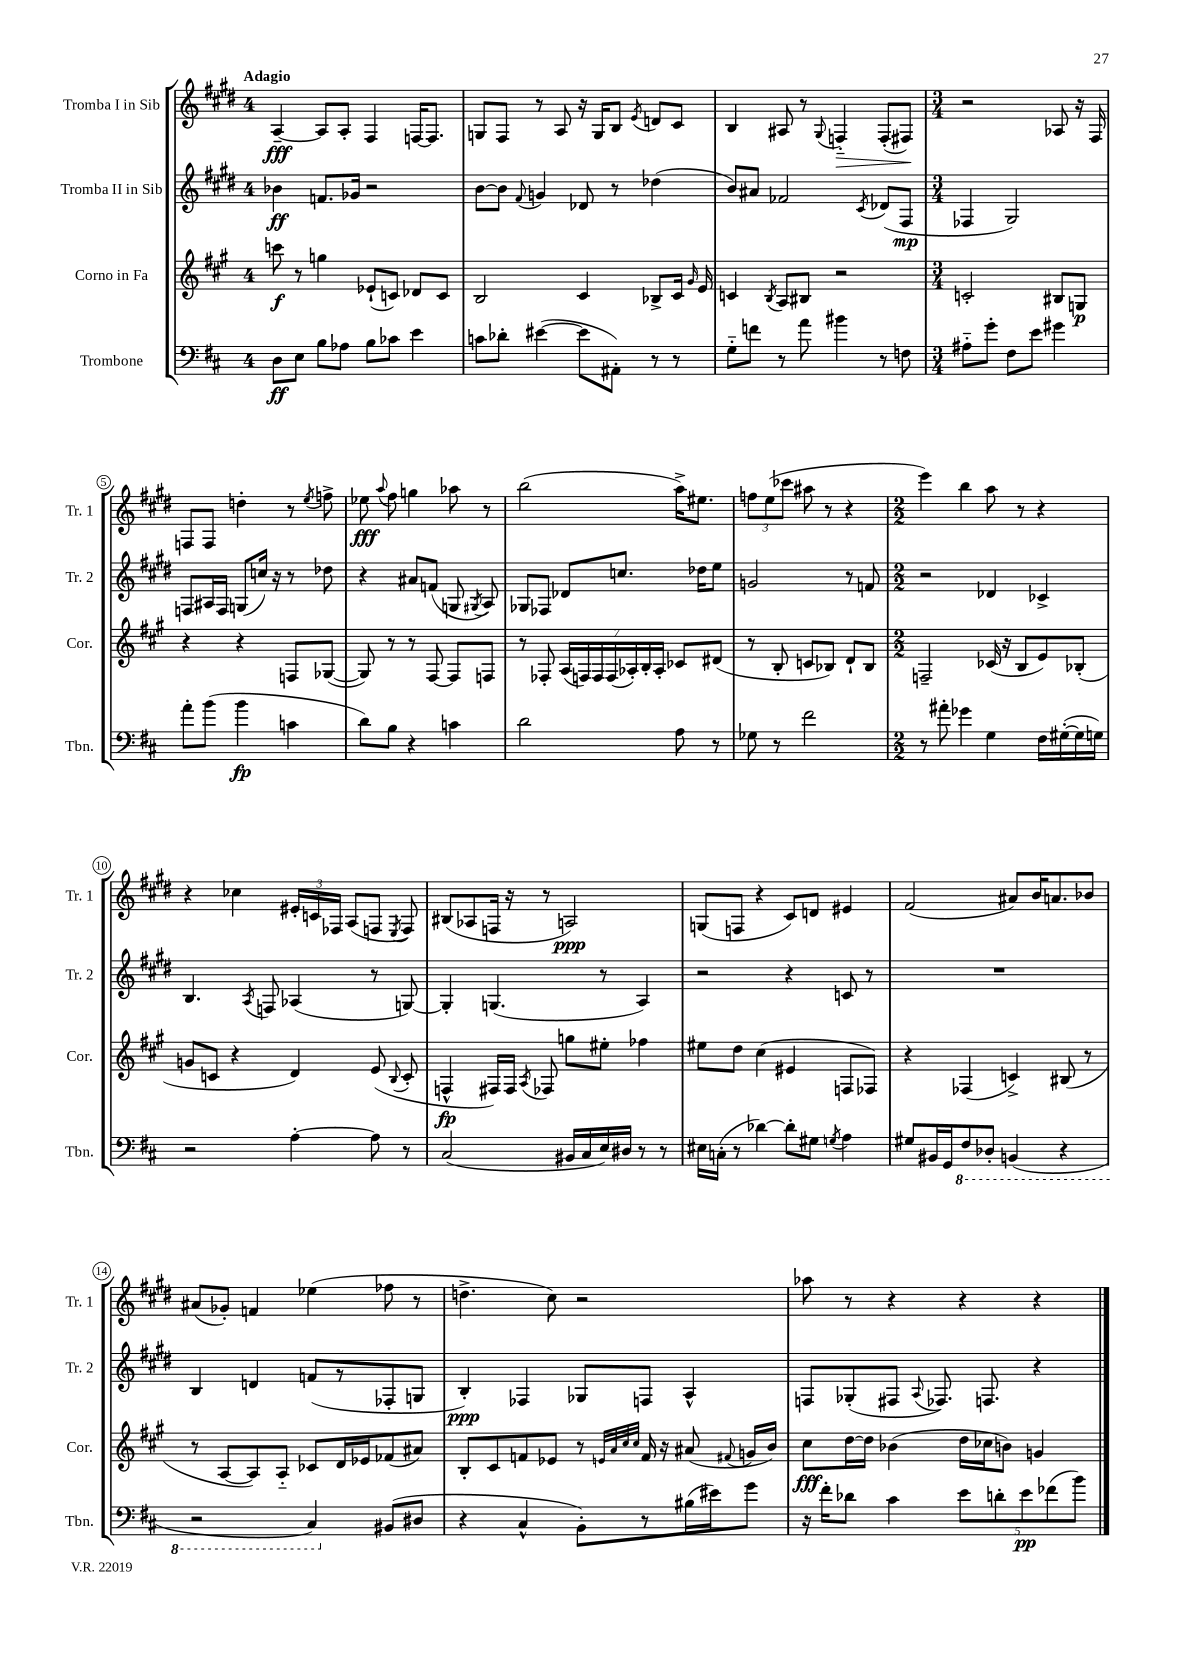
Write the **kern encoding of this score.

**kern	**kern	**kern	**kern
*staff4	*staff3	*staff2	*staff1
*clefF4	*clefG2	*clefG2	*clefG2
*k[f#c#]	*k[f#c#g#]	*k[f#c#g#d#]	*k[f#c#g#d#]
*M4/4	*M4/4	*M4/4	*M4/4
8D	8ccc	4b-	[4A~
8E	8r	.	.
8B	4gg	8.f	8A]
8A-	.	.	8A'
.	.	16g-	.
8B	(8e-`	2r	4F#
8c-	8c)	.	.
4e	8d-	.	[16F
.	.	.	8.F]
.	8c	.	.
=	=	=	=
8c	2B	[8b	8G
8d-'	.	8b]	8F#
.	.	8qqf#	.
([4e#	.	4g	8r
.	.	.	8A
8e#]	4c#	8d-	16r
.	.	.	16G
8AA#')	.	8r	8B
.	.	.	8qe
8r	8B-^	(4dd-	8d
8r	16c#	.	8c#
.	16qqg#	.	.
.	16e	.	.
=	=	=	=
8G'~	4c	8b)	4B
8f	.	8a#	.
.	8qB	.	.
8r	8A	2f-	8A#
8a	8B#	.	8r
.	.	.	8qqG#
4b#	2r	.	4F'~
.	.	8qc#	.
8r	.	(8d-	(8F'
8F	.	8F#	8F#)
=	=	=	=
*M3/4	*M3/4	*M3/4	*M3/4
8A#'~	2c'	4F-	2r
8g'	.	.	.
8F#	.	2G#)	.
8e	.	.	.
4g#	8B#	.	8A-
.	8G	.	16r
.	.	.	16F#
=	=	=	=
8a'	4r	8F	8F
(8b	.	16A#	8F
.	.	16F	.
4b	4r	(8G	4dd'
.	.	16cc)	.
.	.	16r	.
4c	8F	8r	8r
.	.	.	8qee
.	([8G-	8dd-	8ff^
=	=	=	=
8d)	8G-])	4r	8ee-
.	.	.	8qqaa
8B	8r	.	8ff#
4r	8r	8a#	4gg
.	[8F#	(8f	.
4c	8F#]	8G	8aa-
.	.	8qG#	.
.	8F	8A)	8r
=	=	=	=
2d	8r	8G-	(2bb
.	8F-'	8F-	.
.	(28A	8d-	.
.	28F)	.	.
.	28F	.	.
.	(28F	.	.
.	.	8.cc	.
.	28A-')	.	.
.	28B'	.	.
.	28A-'	.	.
8A	8c-	.	16aa^)
.	.	16dd-	8.ee#
8r	(8d#	8ee	.
=	=	=	=
8G-	8r	2g	12ff
.	.	.	(12ee
8r	8B'	.	.
.	.	.	12ccc-
2f#	8c	.	8aa#
.	8B-)	.	8r
.	8d`	8r	4r
.	8B-	8f	.
=	=	=	=
*M2/2	*M2/2	*M2/2	*M2/2
8r	2F~	2r	4eee)
8a#'	.	.	.
4g-	.	.	4bb
4G	(16c-	4d-	8aa
.	16r	.	.
.	8B	.	8r
16F#	8e)	4c-^	4r
([16G#'	.	.	.
16G#]	(8B-'	.	.
16G)	.	.	.
=	=	=	=
2r	8g	4.B	4r
.	8c	.	.
.	4r	.	4cc-
.	.	8qA	.
.	.	8F	.
[4A'	4d)	(4A-	24e#'
.	.	.	24c
.	.	.	24F-
.	.	.	(8A
8A]	(8e	8r	8F
.	8qqB	.	8qE
8r	8c'	[8G)	8F)
=	=	=	=
(2C#	4F^^	4G']	(8B#
.	.	.	8A-
.	16F#)	(4.G	16F
.	16F#	.	16r
.	8qA	.	.
.	8F-	.	8r
16BB#	8gg	.	2A)
16C#	.	.	.
16E)	8ee#'	8r	.
16D#	.	.	.
8r	4ff-	4A)	.
8r	.	.	.
=	=	=	=
16E#	8ee#	2r	(8G
(16C'	.	.	.
8r	8dd	.	8F
[4d-)	(4cc#	.	4r
8d-']	4e#	4r	8c#)
8G#	.	.	8d
8qG	.	.	.
4A	8F	8c	4e#
.	8F-)	8r	.
=	=	=	=
8G#	4r	1r	(2f#
16BB#	.	.	.
16GG	.	.	.
8FF#	(4F-	.	.
8DD-'	.	.	.
(4BBB	4c^)	.	8a#)
.	.	.	16b
.	.	.	8.a
4r	(8B#	.	.
.	8r	.	8b-
=	=	=	=
2r	8r	4B	(8a#
.	[8A	.	8g-')
.	8A])	4d	4f
.	8A'~	.	.
4CC#)	8c-	(8f	(4ee-
.	16d	8r	.
.	16e-	.	.
(8BB#	(8f-	8F-'	8ff-
8D#	8a#)	8G	8r
=	=	=	=
4r	8B'	4B')	4.dd^
.	8c#	.	.
4C#^^	8f	4F-	.
.	8e-	.	8cc#)
8BB')	8r	8G-	2r
.	32qqe	.	.
.	32qqa	.	.
.	32qqcc#	.	.
.	32qqcc#	.	.
8r	16f	8F	.
.	16r	.	.
(16B#	(8a#	4A^^	.
16e#)	.	.	.
.	8qqf#	.	.
8g	16g	.	.
.	16b)	.	.
=	=	=	=
16r	8cc#	8F	8aa-
16f#'	.	.	.
8d-	[16dd	(8G-'	8r
.	16dd]	.	.
4c#	(4b-	8F#	4r
.	.	8qqA	.
.	.	8.F-)	.
10e	16dd	.	4r
.	16cc-	8.F	.
10d'	.	.	.
.	8b)	.	.
10e	.	.	.
.	4g	4r	4r
(10f-	.	.	.
10b)	.	.	.
==	==	==	==
*-	*-	*-	*-
